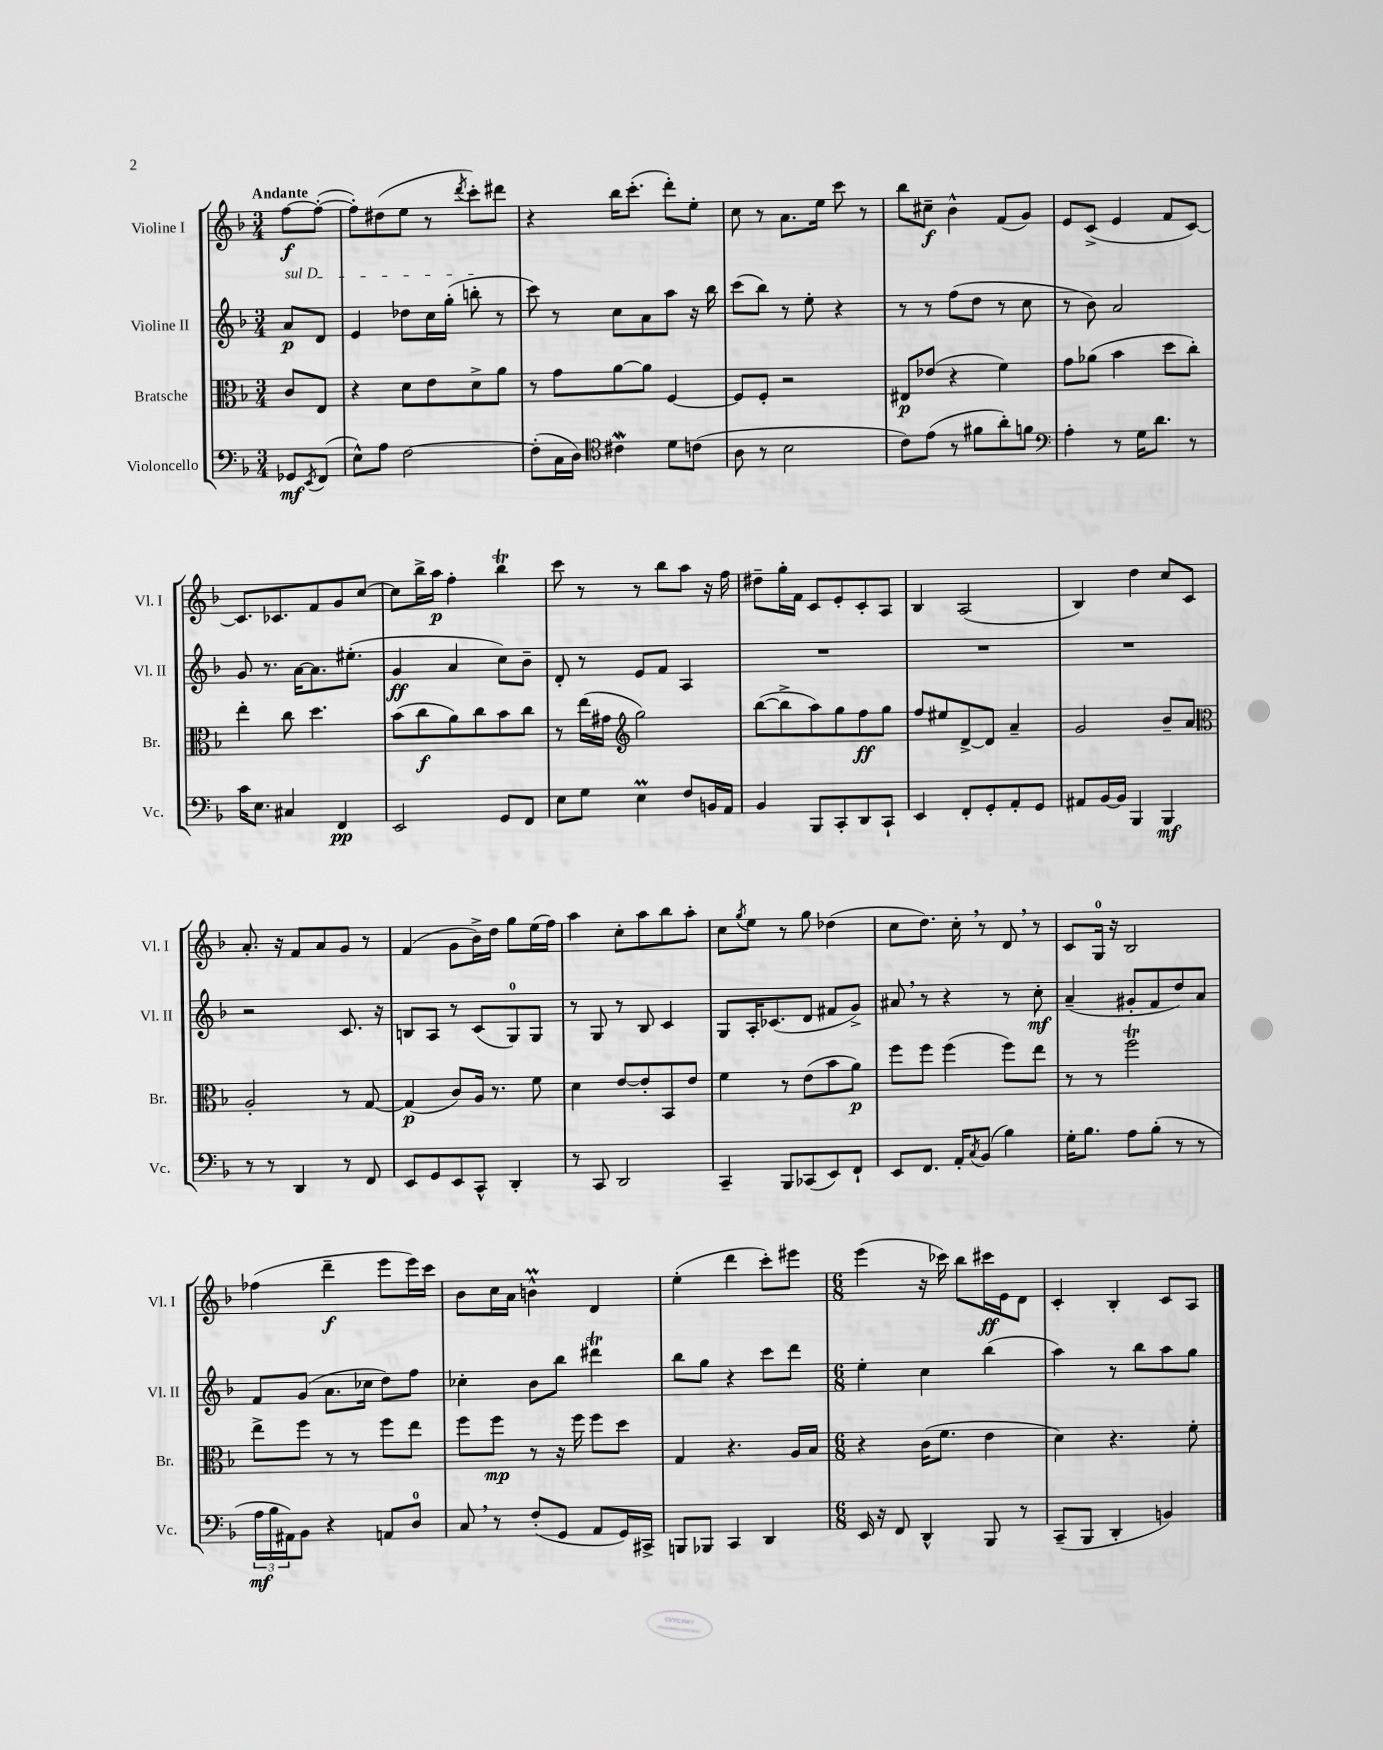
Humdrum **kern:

**kern	**kern	**kern	**kern
*staff4	*staff3	*staff2	*staff1
*clefF4	*clefC3	*clefG2	*clefG2
*k[b-]	*k[b-]	*k[b-]	*k[b-]
*M3/4	*M3/4	*M3/4	*M3/4
8GG-	8c	8a	[8ff
8qEE	.	.	.
(8FF	8E	8d	(8ff'_
=	=	=	=
8E^^)	4r	4e	8ff'])
8A	.	.	(8dd#
[2F	8d	8dd-	8ee
.	8e	16cc	8r
.	.	(16gg'	.
.	.	.	8qddd
.	8d^	8bb'	8ccc')
.	8a	8r	8ddd#
=	=	=	=
(8F']	8r	8ccc)	4r
16C	8g	8r	.
16D)	.	.	.
*clefC4	*	*	*
4c#	[8a	8cc	16bb-
.	.	.	(8.ccc'
.	8a]	8a	.
8d	[4F	8aa	8ddd')
(8c	.	16r	8ee'
.	.	16bb-	.
=	=	=	=
8A	8F]	(8ccc	8cc
8r	8F'	8bb-)	8r
2B-	2r	8r	8.a
.	.	8ee'	.
.	.	.	16ee
.	.	4r	8ccc
.	.	.	8r
=	=	=	=
8c)	8E#	8r	8bb-
(8e	(8e-	8r	8cc#~
8r	4r	(8ff	4b-^^
8f#	.	8dd	.
8a')	4f)	8r	(8f
8f	.	8cc	8g)
=	=	=	=
*clefF4	*	*	*
4A'	8g	8r	8e
.	(8a-	8b-)	(8c^
8r	4b-	2a	4e
16G	.	.	.
8.d	.	.	.
.	8dd	.	8f
8r	8cc')	.	[8c)
=	=	=	=
16c	4ee'	8g	8.c]
8.E	.	.	.
.	.	8.r	.
.	.	.	8.c-
4C#	8cc	.	.
.	.	[16a	.
.	4.dd	8.a]	8f
4FF	.	.	8g
.	.	(8.ee#'	.
.	.	.	[8cc
=	=	=	=
2EE	(8b-	4g	8cc]
.	8cc	.	16bb-^
.	.	.	16aa
.	8a)	4a	4ff'
.	8cc	.	.
8GG	8b-	8cc)	4bb-
8FF	8cc	8b-~	.
=	=	=	=
8E	8r	8d'	8ccc
8G	(16ee	8r	8r
.	16g#	.	.
*	*clefG2	*	*
4E	2gg)	8e	8r
.	.	8f	8bb-
8F	.	4A	8aa
16BB	.	.	16r
16AA	.	.	16ff
=	=	=	=
4BB-	([8bb-	2.r	8dd#~
.	8bb-^]	.	16gg'
.	.	.	16f
8BBB-	8aa)	.	8c
8CC'	8gg	.	8e'
8DD	8ff	.	8c'
8CC`	8gg	.	8A
=	=	=	=
4EE	8ff	2.r	4B-
.	8ee#	.	.
8FF'	[8d^	.	(2A
8GG'	8d]	.	.
8AA'	4a~	.	.
8GG	.	.	.
=	=	=	=
8AA#	2g	2.r	4B-)
[16BB-	.	.	.
16BB-]	.	.	.
4BBB-	.	.	4dd
4BBB-	8b-~	.	8cc
.	8a	.	8c
=	=	=	=
*	*clefC3	*	*
8r	2A'	2r	8.a'
8r	.	.	.
.	.	.	16r
4DD	.	.	8f
.	.	.	8a
8r	8r	8.c	8g
8FF	[8G	.	8r
.	.	16r	.
=	=	=	=
8EE	(4G]	8B	(4f
8GG	.	8A	.
8EE	8c)	8r	8g
8CC^^	16A	(8c	16b-^)
.	8.r	.	16dd
4DD'	.	8G)	8gg
.	8f	8G	(16ee
.	.	.	16ff)
=	=	=	=
8r	4d	8r	4aa
8CC	.	8G	.
2DD	[8e	8r	8cc'
.	8e']	8B-	8aa
.	8BB-	4c	8bb-
.	8e	.	8aa'
=	=	=	=
4CC~	4f	8G	8cc
.	.	.	8qgg
.	.	16A'	8ee
.	.	(8.c-	.
8BBB-	8r	.	8r
(8CC-	(8e	8d	8gg
8EE)	8b-	8f#	(4dd-
8FF`	8a)	8g^)	.
=	=	=	=
8EE	8ff	8a#	8cc
8.FF	8ff	8r	8.dd)
.	(4ff	4r	.
16AA'	.	.	16cc'
8qC	.	.	.
(8BB-	.	.	8r
4B-)	8ff)	8r	8d
.	8ee	8cc'	8r
=	=	=	=
16G'	8r	(4a~	8c
8.B-	.	.	.
.	8r	.	16G
.	.	.	16r
8A	2ff	8g#'	2B-
(8B-'	.	8f	.
8r	.	8dd)	.
8r	.	8a	.
=	=	=	=
24A	8ee^	8f	(4ff-
24B-	.	.	.
24AA#)	.	.	.
8BB-	8ff	(8g	.
4r	8r	8.a	4ddd~
.	8r	.	.
.	.	16cc-	.
8AA	8ff	8dd)	8eee
8D	8ee	8ff	16eee)
.	.	.	16ccc
=	=	=	=
8C	8ff	4cc-'	8b-
8r	8ff	.	16cc
.	.	.	16a
(8F'	8r	8b-	4b^^
8GG	16r	8bb-	.
.	16ff	.	.
8AA	8ff	4ddd#	4d
16GG)	8dd	.	.
16CC#^	.	.	.
=	=	=	=
8BBB	4G	8bb-	(4ee'
8BBB-	.	8gg	.
4CC	4.r	4r	4ddd
4DD	.	8ccc	8ccc')
.	16A	8ddd	8eee#
.	16B-	.	.
=	=	=	=
*M6/8	*M6/8	*M6/8	*M6/8
16EE	4r	4ee'	(4eee
16r	.	.	.
8FF	.	.	.
4DD^^	(16c	4cc	16r
.	8.f	.	16ccc-)
.	.	.	8bb-
8BBB-	4e	(4bb-	16ccc#
.	.	.	16e
8r	.	.	8d
=	=	=	=
(8CC~	4d)	4aa)	4c'
8BBB-	.	.	.
4DD'	4.r	8r	4B-'
.	.	8bb-	.
4BB)	.	8aa	8c
.	8f'	8gg	8A
==	==	==	==
*-	*-	*-	*-
